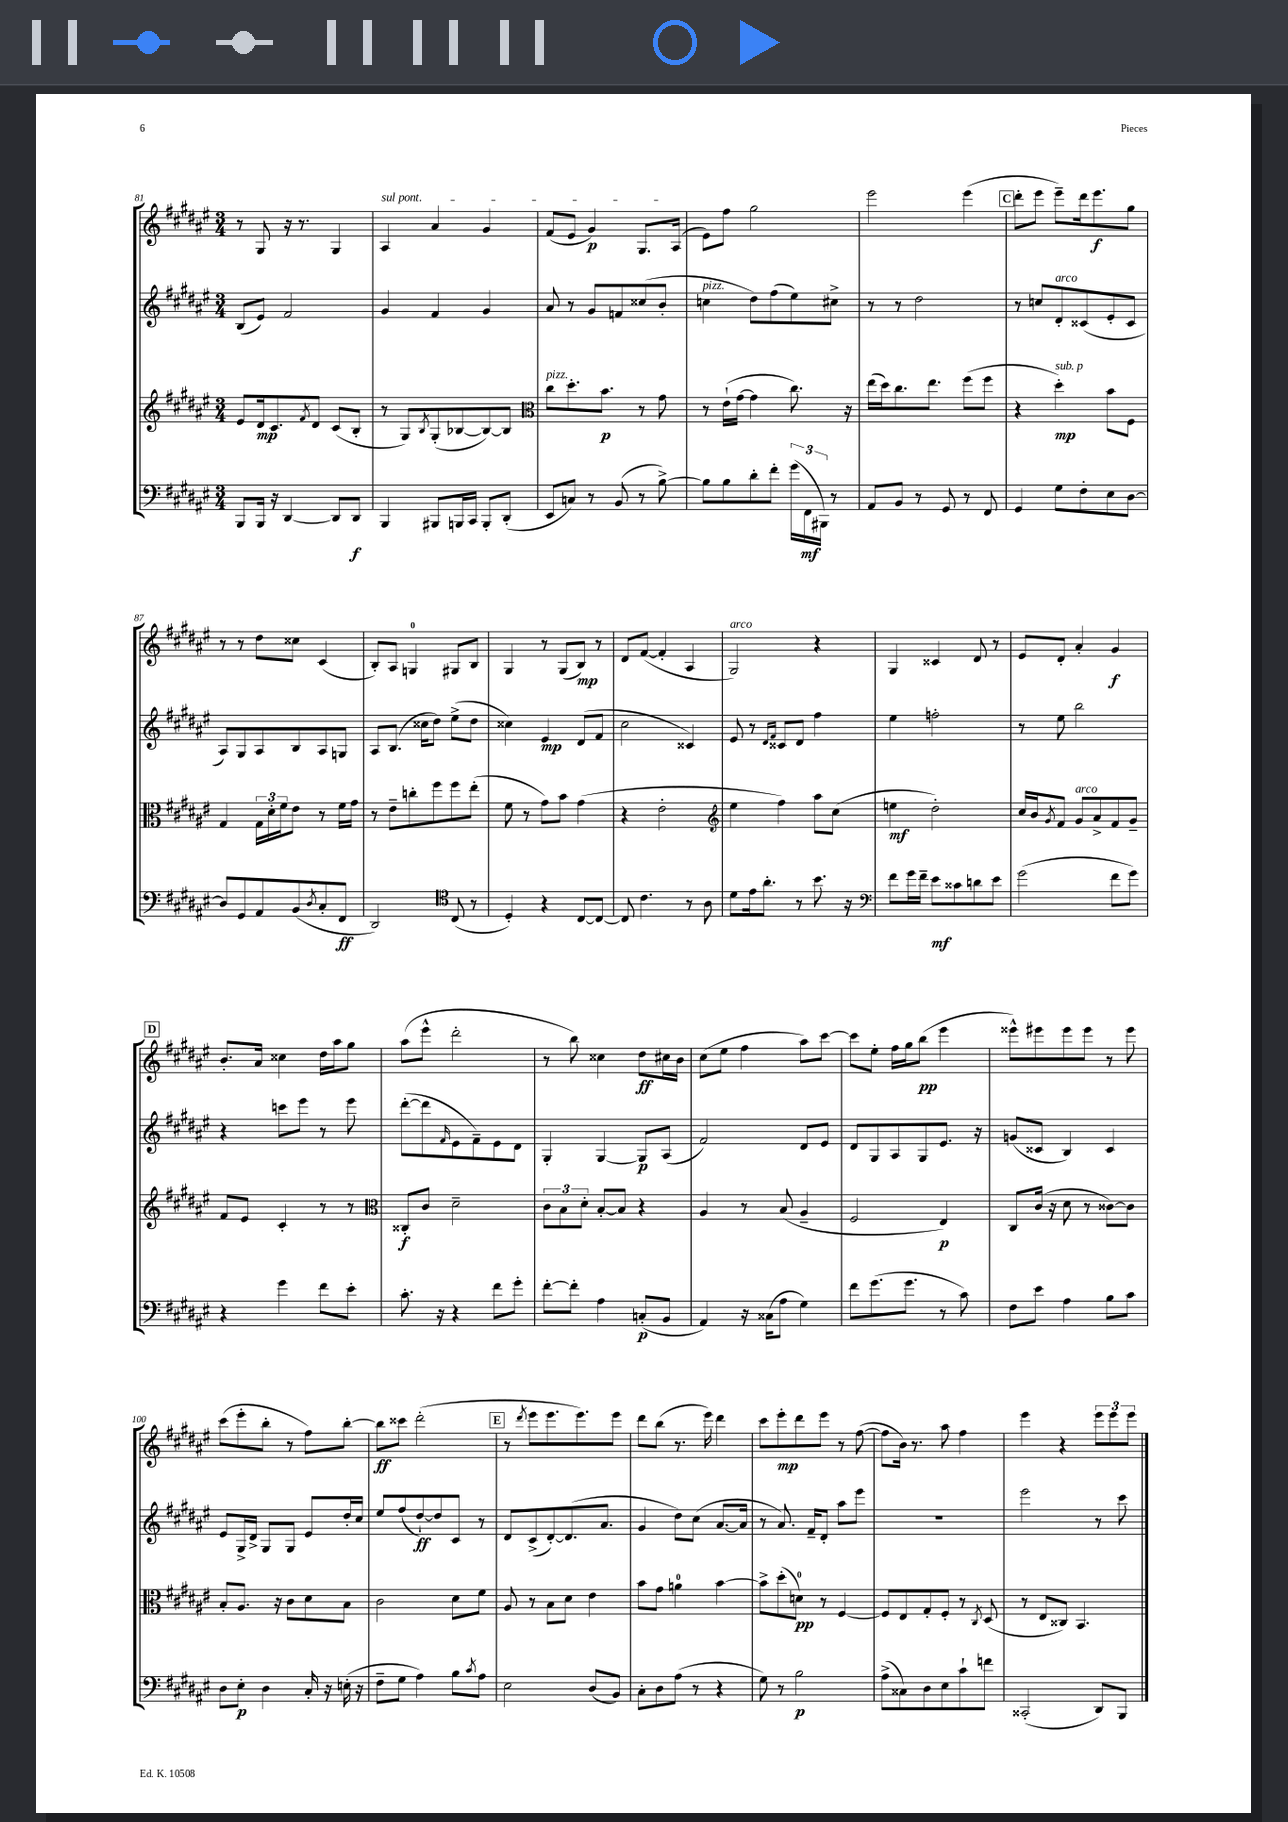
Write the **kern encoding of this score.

**kern	**dynam	**kern	**dynam	**kern	**dynam	**kern	**dynam
*part4	*part4	*part3	*part3	*part2	*part2	*part1	*part1
*staff4	*staff4	*staff3	*staff3	*staff2	*staff2	*staff1	*staff1
*clefF4	*	*clefG2	*	*clefG2	*	*clefG2	*
*k[f#c#g#d#a#e#]	*	*k[f#c#g#d#a#e#]	*	*k[f#c#g#d#a#e#]	*	*k[f#c#g#d#a#e#]	*
*M3/4	*	*M3/4	*	*M3/4	*	*M3/4	*
=81	=81	=81	=81	=81	=81	=81	=81
8BBB/L	.	8e#/L	.	(8B/L	.	8r	.
16BBB/Jk	.	16d#/k	mp	8e#/J)	.	8G#/	.
16r	.	8.c#/	.	.	.	.	.
[4DD#/	.	.	.	2f#/	.	16r	.
.	.	.	.	.	.	8.r	.
.	.	8qf#/	.	.	.	.	.
.	.	8d#/J	.	.	.	.	.
8DD#/L]	.	(8c#/L	.	.	.	4G#/	.
8DD#/J	f	8B'/J	.	.	.	.	.
=82	=82	=82	=82	=82	=82	=82	=82
!	!	!	!	!	!	!LO:TX:a:i:t=sul pont.	!
4BBB/	.	8r	.	4g#/	.	4A#/	.
.	.	8G#/L)	.	.	.	.	.
.	.	8qB/	.	.	.	.	.
8BBB#X/L	.	(8G#'/	.	4f#/	.	4a#/	.
16BBBn/L	.	[8B-X/	.	.	.	.	.
16CC#/JJ	.	.	.	.	.	.	.
8BBB'/L	.	8B-/_)	.	4g#/	.	4g#/	.
(8DD#'/J	.	8B-/J]	.	.	.	.	.
=83	=83	=83	=83	=83	=83	=83	=83
*	*	*clefC3	*	*	*	*	*
!	!	!LO:TX:a:i:t=pizz.	!	!	!	!	!
8EE#/L	.	8cc#\L	.	8a#/	.	(8f#/L	.
8Cn/J)	.	8.dd#'\	.	8r	.	8e#/J	.
8r	.	.	.	8g#/L	.	4g#/)	p
.	.	8.b\J	p	.	.	.	.
(8BB/	.	.	.	8fn/	.	.	.
8r	.	8r	.	(8cc##X/	.	8.G#/L	.
[8B^\)	.	8g#\	.	8b'/J	.	.	.
.	.	.	.	.	.	(16A#/Jk	.
=84	=84	=84	=84	=84	=84	=84	=84
!	!	!	!	!LO:TX:a:i:t=pizz.	!	!	!
8B\L]	.	8r	.	4ccn\	.	8e#\L)	.
8B\	.	(16e#`\LL	.	.	.	8ff#\J	.
.	.	[16g#\JJ	.	.	.	.	.
8d#'\	.	4g#\]	.	8dd#\L)	.	2gg#\	.
8f#'\J	.	.	.	(8ff#\	.	.	.
(24g#\LL	.	8.cc#\)	.	8ee#\)	.	.	.
24FF#\	mf	.	.	.	.	.	.
24BBB#X\JJ)	.	.	.	.	.	.	.
8r	.	.	.	8cc#X^\J	.	.	.
.	.	16r	.	.	.	.	.
=85	=85	=85	=85	=85	=85	=85	=85
8AA#/L	.	(16ee#\LL	.	8r	.	2eee#\	.
.	.	16dd#\J)	.	.	.	.	.
8BB/J	.	8.cc#\	.	8r	.	.	.
8r	.	.	.	2dd#\	.	.	.
.	.	8.ee#\J	.	.	.	.	.
8GG#/	.	.	.	.	.	.	.
8r	.	(8ff#\L	.	.	.	(4eee#\	.
8FF#/	.	8ff#\J	.	.	.	.	.
!!LO:REH:place=s1:t=C
=86	=86	=86	=86	=86	=86	=86	=86
4GG#/	.	4r	.	8r	.	8ddd#'\L	.
.	.	.	.	8ccn/L	.	8eee#\J	.
!	!	!	!	!LO:TX:a:i:t=arco	!	!	!
!	!	!LO:TX:a:i:t=sub. p	!	!	!	!	!
8G#\L	.	4dd#'\)	mp	8d#'/	.	8eee#~\L)	.
8F#'\	.	.	.	(8c##X/	.	16ddd#\k	.
.	.	.	.	.	.	8.eee#\	f
8E#\	.	8b\L	.	8e#'/	.	.	.
[8D#\J	.	8F#\J	.	8c##/J	.	8gg#\J	.
!!LO:LB:g=z
=87	=87	=87	=87	=87	=87	=87	=87
8D#/L]	.	4G#/	.	8A#/L)	.	8r	.
8GG#/	.	.	.	8G#/	.	8r	.
8AA#/	.	24G#\LL	.	8A#/	.	8dd#\L	.
.	.	24d#'\	.	.	.	.	.
.	.	24f#\J	.	.	.	.	.
(8BB/	.	8e#\J	.	8B/	.	8cc##X\J	.
8qD#/	.	.	.	.	.	.	.
8C#'/	.	8r	.	8A#/	.	(4c#/	.
8FF#/J	ff	16f#\LL	.	8Gn/J	.	.	.
.	.	16g#\JJ	.	.	.	.	.
=88	=88	=88	=88	=88	=88	=88	=88
2DD#/)	.	8r	.	8A#/L	.	8B'/L)	.
.	.	8e#~\L	.	(8.B/J	.	8A#/J	.
.	.	8ccn'\	.	.	.	4Gn/	.
.	.	.	.	16cc##X\KL	.	.	.
.	.	8ff#\	.	8dd#\J)	.	.	.
*clefC4	*	*	*	*	*	*	*
(8C#/	.	8ff#\	.	(8ee#^\L	.	8G#X/L	.
8r	.	(8ee#'\J	.	8dd#\J	.	8B/J	.
=89	=89	=89	=89	=89	=89	=89	=89
4D#'/)	.	8f#\	.	4cc##X\)	.	4G#/	.
.	.	8r	.	.	.	.	.
4r	.	8g#\L)	.	4e#/	mp	8r	.
.	.	8b\J	.	.	.	(8G#/L	.
[8C#/L	.	(4g#\	.	(8d#/L	.	8B/J)	mp
8C#/J_	.	.	.	8f#/J	.	8r	.
=90	=90	=90	=90	=90	=90	=90	=90
8C#/]	.	4r	.	2cc#\	.	8d#/L	.
4.c#\	.	.	.	.	.	([8f#/J	.
.	.	2e#'\	.	.	.	4f#'/]	.
8r	.	.	.	4c##X/)	.	4A#/	.
8A#\	.	.	.	.	.	.	.
=91	=91	=91	=91	=91	=91	=91	=91
*	*	*clefG2	*	*	*	*	*
!	!	!	!	!	!	!LO:TX:a:i:t=arco	!
8d#\L	.	4ee#\	.	8e#/	.	2G#/)	.
16e#\k	.	.	.	8r	.	.	.
8.a#'\J	.	.	.	.	.	.	.
.	.	.	.	16qqd#/LL	.	.	.
.	.	.	.	16qqf#/JJ	.	.	.
.	.	4ff#\)	.	8c##X/L	.	.	.
8r	.	.	.	8d#/J	.	.	.
8.b\	.	8aa#\L	.	4ff#\	.	4r	.
.	.	(8cc#\J	.	.	.	.	.
16r	.	.	.	.	.	.	.
=92	=92	=92	=92	=92	=92	=92	=92
*clefF4	*	*	*	*	*	*	*
8f#\L	.	4een\	mf	4ee#\	.	4G#/	.
16g#\L	.	.	.	.	.	.	.
16f#~\JJ	.	.	.	.	.	.	.
8e#\L	mf	2dd#'\)	.	2ffn'\	.	4c##X/	.
8c##X\	.	.	.	.	.	.	.
8dn\	.	.	.	.	.	8d#/	.
8e#\J	.	.	.	.	.	8r	.
=93	=93	=93	=93	=93	=93	=93	=93
(2g#\	.	16cc#/LL	.	8r	.	8e#/L	.
.	.	16b/J	.	.	.	.	.
.	.	8qg#/	.	.	.	.	.
.	.	8f#/J	.	8ee#\	.	8d#'/J	.
!	!	!LO:TX:a:i:t=arco	!	!	!	!	!
.	.	8g#/L	.	2bb\	.	4a#'/	.
.	.	8a#^/	.	.	.	.	.
8f#\L	.	8f#/	.	.	.	4g#/	f
8g#\J)	.	8g#~/J	.	.	.	.	.
!!LO:LB:g=z
!!LO:REH:place=s1:t=D
=94	=94	=94	=94	=94	=94	=94	=94
4r	.	8f#/L	.	4r	.	8.b'/L	.
.	.	8e#/J	.	.	.	.	.
.	.	.	.	.	.	16a#/Jk	.
4g#\	.	4c#'/	.	8cccn\L	.	4cc##X\	.
.	.	.	.	8eee#\J	.	.	.
8f#\L	.	8r	.	8r	.	16dd#\LL	.
.	.	.	.	.	.	16aa#\J	.
8e#'\J	.	8r	.	8eee#\	.	8gg#\J	.
=95	=95	=95	=95	=95	=95	=95	=95
*	*	*clefC3	*	*	*	*	*
8.c#'\	.	8C##X'/L	f	([8ddd#'\L	.	(8aa#\L	.
.	.	8c#/J	.	8ddd#\]	.	8eee#^^\J	.
16r	.	.	.	.	.	.	.
.	.	.	.	16qqf#/	.	.	.
4r	.	2d#~\	.	8e#\	.	2ddd#'\	.
.	.	.	.	8f#~\)	.	.	.
8f#\L	.	.	.	8e#\	.	.	.
8g#'\J	.	.	.	8d#\J	.	.	.
=96	=96	=96	=96	=96	=96	=96	=96
[8f#'\L	.	12c#\L	.	4G#'/	.	8r	.
.	.	12B\	.	.	.	.	.
8f#'\J]	.	.	.	.	.	8bb\)	.
.	.	12d#'\J	.	.	.	.	.
4A#\	.	[8B'/L	.	[4G#/	.	4cc##X\	.
.	.	8B/J]	.	.	.	.	.
(8Cn'/L	p	4r	.	8G#/L]	p	8dd#\L	ff
8BB/J	.	.	.	(8A#/J	.	16cc#X\L	.
.	.	.	.	.	.	16b\JJ	.
=97	=97	=97	=97	=97	=97	=97	=97
4AA#/)	.	4A#/	.	2f#/)	.	(8cc#\L	.
.	.	.	.	.	.	8ee#\J	.
16r	.	8r	.	.	.	4ff#\	.
(16C##X\KL	.	.	.	.	.	.	.
8A#\J	.	(8B/	.	.	.	.	.
4G#\)	.	4A#~/	.	8d#/L	.	8aa#\L)	.
.	.	.	.	8e#/J	.	[8ccc#\J	.
=98	=98	=98	=98	=98	=98	=98	=98
8f#\L	.	2F#/	.	8d#/L	.	8ccc#\L]	.
(8.g#\	.	.	.	8G#/	.	8ee#'\J	.
.	.	.	.	8A#/	.	16ff#\LL	.
8.g#\J	.	.	.	.	.	16gg#\J	.
.	.	.	.	8G#/	.	(8bb\J	pp
8r	.	4E#/)	p	8.e#/J	.	4eee#\	.
8c#\)	.	.	.	.	.	.	.
.	.	.	.	16r	.	.	.
=99	=99	=99	=99	=99	=99	=99	=99
8F#\L	.	8C#/L	.	(8gn/L	.	8eee##X^^\L)	.
8e#\J	.	(16c#/Jk	.	8c##X/J	.	8eee#X\	.
.	.	16r	.	.	.	.	.
4A#\	.	8d#\	.	4B/)	.	8eee#\	.
.	.	8r	.	.	.	8eee#\J	.
8B\L	.	[8c##X\L)	.	4c##/	.	8r	.
8c#\J	.	8c##\J]	.	.	.	8eee#\	.
!!LO:LB:g=z
=100	=100	=100	=100	=100	=100	=100	=100
8D#\L	.	8B'/L	.	8e#/L	.	(8ccc#\L	.
8E#'\J	p	8.A#/J	.	16G#^/L	.	8eee#'\	.
.	.	.	.	16d#^/JJ	.	.	.
4D#\	.	.	.	8G#/L	.	8bb'\J	.
.	.	16r	.	.	.	.	.
.	.	8c#\L	.	8G#/J	.	8r	.
16C#'/	.	8d#\	.	8e#/L	.	8ff#\L)	.
16r	.	.	.	.	.	.	.
(16En'\	.	8B\J	.	16dd#'/L	.	[8bb'\J	.
16r	.	.	.	16cc#/JJ	.	.	.
=101	=101	=101	=101	=101	=101	=101	=101
8F#~\L	.	2c#\	.	8ee#/L	.	8bb\L]	ff
8G#\J	.	.	.	(8ff#/	.	8ccc##X\J	.
4A#\)	.	.	.	[8dd#`/)	ff	(2ddd#'\	.
.	.	.	.	8dd#/]	.	.	.
8B\L	.	8d#\L	.	8c#/J	.	.	.
8qc#/	.	.	.	.	.	.	.
8A#\J	.	8f#\J	.	8r	.	.	.
!!LO:REH:place=s1:t=E
=102	=102	=102	=102	=102	=102	=102	=102
2E#\	.	8A#/	.	8d#/L	.	8r	.
.	.	.	.	.	.	8qddd#/	.
.	.	8r	.	(8c#^/	.	8eee#\L	.
.	.	8B\L	.	[8d#'/)	.	8.eee#\	.
.	.	8d#\J	.	(8.d#/]	.	.	.
.	.	.	.	.	.	8.eee#\)	.
(8D#/L	.	4e#\	.	.	.	.	.
.	.	.	.	8.a#/J	.	.	.
8BB/J)	.	.	.	.	.	8eee#\J	.
=103	=103	=103	=103	=103	=103	=103	=103
8C#'\L	.	8b\L	.	4g#/	.	8ddd#\L	.
8D#\	.	8g#\J	.	.	.	(8bb\J	.
(8A#\J	.	4an\	.	8dd#\L)	.	8.r	.
8r	.	.	.	(8cc#\J	.	.	.
.	.	.	.	.	.	16eee#\)	.
4r	.	[4b\	.	[8.a#/L	.	4ddd#\	.
.	.	.	.	16a#/Jk]	.	.	.
=104	=104	=104	=104	=104	=104	=104	=104
8G#\)	.	8b^\L]	.	8r	.	8ccc#\L	.
8r	.	(8dd#'\	.	8.a#/)	.	8eee#'\	mp
2B\	p	8dn\J)	pp	.	.	8ddd#\	.
.	.	.	.	16f#~/KL	.	.	.
.	.	8r	.	8d#'/J	.	8eee#\J	.
.	.	[4F#/	.	8aa#\L	.	8r	.
.	.	.	.	8eee#\J	.	([8ff#\	.
=105	=105	=105	=105	=105	=105	=105	=105
(8A#^\L	.	8F#/L]	.	2.r	.	8ff#\L]	.
8C##X\)	.	8E#/	.	.	.	16b\Jk)	.
.	.	.	.	.	.	8.r	.
8D#\	.	8G#'/	.	.	.	.	.
8E#\	.	8F#'/J	.	.	.	8aa#\	.
8c#`\	.	8r	.	.	.	4ff#\	.
.	.	8qC#/	.	.	.	.	.
8fn\J	.	(8D#/	.	.	.	.	.
=106	=106	=106	=106	=106	=106	=106	=106
(2CC##X'/	.	8r	.	2eee#\	.	4eee#\	.
.	.	8E#/L	.	.	.	.	.
.	.	8C##X/J)	.	.	.	4r	.
.	.	4.BB/	.	.	.	.	.
8DD#/L)	.	.	.	8r	.	12eee#\L	.
.	.	.	.	.	.	12eee#\	.
8BBB/J	.	.	.	8ccc#\	.	.	.
.	.	.	.	.	.	12eee#\J	.
==	==	==	==	==	==	==	==
*-	*-	*-	*-	*-	*-	*-	*-
